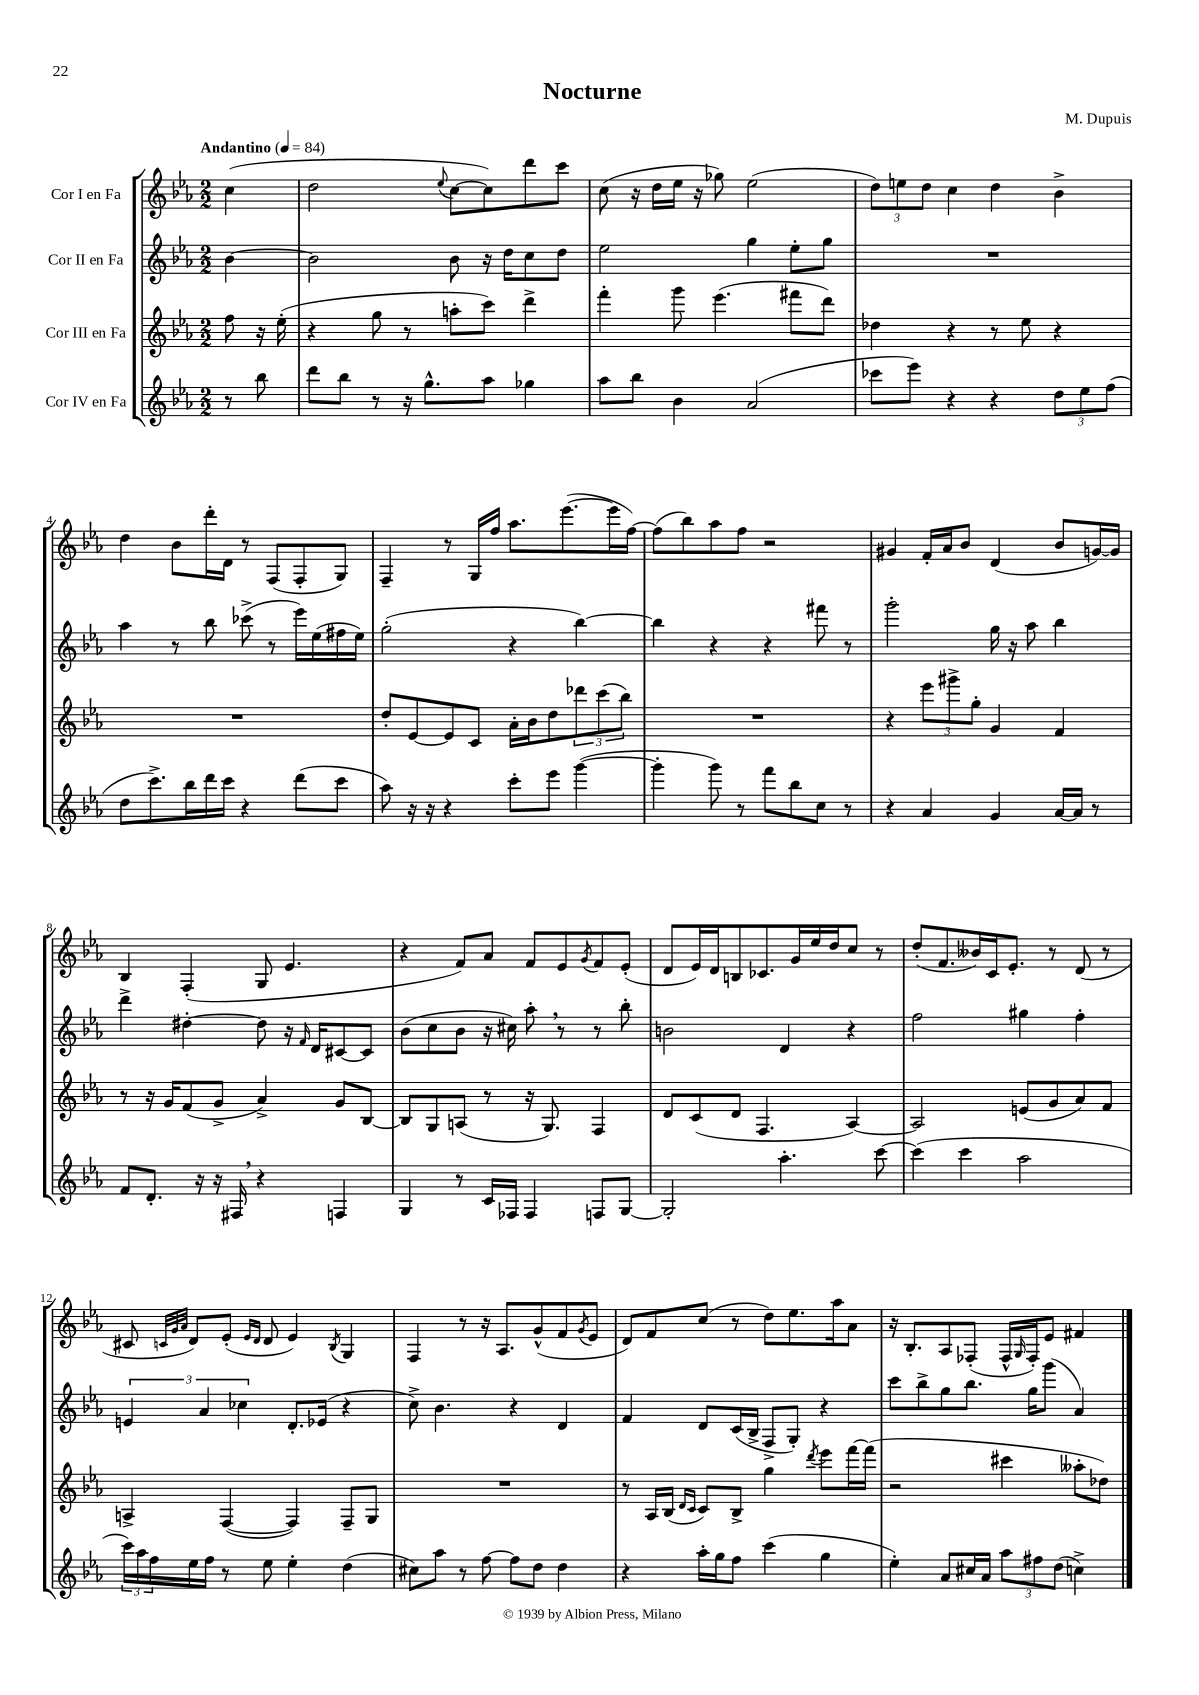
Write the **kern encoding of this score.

**kern	**kern	**kern	**kern
*part4	*part3	*part2	*part1
*staff4	*staff3	*staff2	*staff1
*I"Cor IV en Fa	*I"Cor III en Fa	*I"Cor II en Fa	*I"Cor I en Fa
*clefG2	*clefG2	*clefG2	*clefG2
*k[b-e-a-]	*k[b-e-a-]	*k[b-e-a-]	*k[b-e-a-]
*M2/2	*M2/2	*M2/2	*M2/2
*MM84	*MM84	*MM84	*MM84
=	=	=	=
!	!	!	!LO:TX:a:B:t=Andantino
8r	8ff\	[4b-\	(4cc\
8bb-\	16r	.	.
.	(16ee-'\	.	.
=1	=1	=1	=1
8ddd\L	4r	2b-\]	2dd\
8bb-\J	.	.	.
8r	8gg\	.	.
16r	8r	.	.
8.gg^^\L	.	.	.
.	.	.	8qqee-/
.	8aan'\L	8b-\	[8cc\L
8aa-\J	8ccc\J)	16r	8cc\])
.	.	16dd\KL	.
4gg-X\	4ddd^\	8cc\	8ddd\
.	.	8dd\J	8ccc\J
=2	=2	=2	=2
8aa-\L	4fff'\	2ee-\	(8cc\
8bb-\J	.	.	16r
.	.	.	16dd\LL
4b-\	8ggg\	.	16ee-\JJ
.	.	.	16r
.	(4.eee-\	.	8gg-X\)
(2a-/	.	4gg\	(2ee-\
.	8fff#X\L	8ee-'\L	.
.	8ddd\J)	8gg\J	.
=3	=3	=3	=3
8ccc-X\L	4dd-X\	1r	12dd\L)
.	.	.	12een\
8eee-\J)	.	.	.
.	.	.	12dd\J
4r	4r	.	4cc\
4r	8r	.	4dd\
.	8ee-\	.	.
12dd\L	4r	.	4b-^\
12ee-\	.	.	.
(12ff\J	.	.	.
!!LO:LB:g=z
=4	=4	=4	=4
8dd\L	1r	4aa-\	4dd\
8.ccc^\)	.	.	.
.	.	8r	8b-\L
16bb-\L	.	.	.
16ddd\	.	8bb-\	16ddd'\L
16ccc\JJ	.	.	16d\JJ
4r	.	(8ccc-X^\	8r
.	.	8r	(8F/L
(8ddd\L	.	16eee-\LL)	8F'/
.	.	(16ee-\	.
8ccc\J	.	16ff#X\	8G/J)
.	.	16ee-\JJ)	.
=5	=5	=5	=5
8aa-\)	8dd'/L	(2gg'\	4F~/
16r	[8e-/	.	.
16r	.	.	.
4r	8e-/]	.	8r
.	8c/J	.	16G/LL
.	.	.	16ff/JJ
8ccc'\L	16a-'\LL	4r	8.aa-\L
.	16b-\J	.	.
8eee-\J	8dd\	.	.
.	.	.	([8.eee-\
([4ggg\	12ddd-X\	[4bb-\)	.
.	(12ccc\	.	.
.	.	.	16eee-\L]
.	12bb-\J)	.	.
.	.	.	[16ff\JJ)
=6	=6	=6	=6
4ggg'\]	1r	4bb-\]	(8ff\L]
.	.	.	8bb-\)
8ggg\)	.	4r	8aa-\
8r	.	.	8ff\J
8fff\L	.	4r	2r
8bb-\	.	.	.
8cc\J	.	8fff#X\	.
8r	.	8r	.
=7	=7	=7	=7
4r	4r	2ggg'\	4g#X/
4a-/	12eee-\L	.	16f'/LL
.	.	.	16a-/J
.	12ggg#X^\	.	.
.	.	.	8b-/J
.	12gg'\J	.	.
4g/	4g/	16gg\	(4d/
.	.	16r	.
.	.	8aa-\	.
[16a-/LL	4f/	4bb-\	8b-/L
16a-/JJ]	.	.	.
8r	.	.	[16gn/L)
.	.	.	16g/JJ]
!!LO:LB:g=z
=8	=8	=8	=8
8f/L	8r	4ddd^\	4B-/
8.d'/J	16r	.	.
.	16g/KL	.	.
.	(8f/	[4dd#X'\	(4F'/
16r	.	.	.
16r	8g^/J	.	.
16F#X,/	.	.	.
4r	4a-^/)	8dd#\]	8G/
.	.	16r	4.e-/
.	.	16qqf/	.
.	.	16d/KL	.
4Fn/	8g/L	[8c#X/	.
.	[8B-/J	8c#/J]	.
=9	=9	=9	=9
4G/	8B-/L]	(8b-\L	4r
.	8G/	8cc\	.
8r	(8An/J	8b-\J	8f/L)
16c/LL	8r	16r	8a-/J
16F-X/JJ	.	16cc#X\)	.
4F-/	16r	8aa-',\	8f/L
.	8.G/)	.	.
.	.	8r	8e-/
.	.	.	8qg/
8Fn/L	4F/	8r	8f/
[8G/J	.	8bb-'\	(8e-'/J
=10	=10	=10	=10
2G'/]	8d/L	2bn\	8d/L
.	(8c/	.	16e-/L)
.	.	.	16d/J
.	8d/J	.	8Bn/
.	4.F/	.	8.c-X/
4.aa-'\	.	4d/	.
.	.	.	16g/L
.	.	.	16ee-/
.	.	.	16dd/J
.	[4A-/)	4r	8cc/J
[8ccc\	.	.	8r
=11	=11	=11	=11
(4ccc\]	2A-/]	2ff\	(8dd'/L
.	.	.	8.f/
4ccc\	.	.	.
.	.	.	16b--X/L)
.	.	.	16c/J
.	.	.	8.e-'/J
2aa-\	(8en/L	4gg#X\	.
.	8g/	.	8r
.	8a-/)	4ff'\	(8d/
.	8f/J	.	8r
!!LO:LB:g=z
=12	=12	=12	=12
24ccc\LL)	4An^/	6en/	8c#X/
24aa-\	.	.	.
24ff\	.	.	.
.	.	.	32qqcn/LLL
.	.	.	32qqg/
.	.	.	32qqa-/JJJ
16ee-\	.	.	8d/L)
.	.	6a-/	.
16ff\JJ	.	.	.
8r	([4F/	.	(8e-'/J
.	.	6cc-X\	.
.	.	.	16qqe-/LL
.	.	.	16qqd/JJ
8ee-\	.	.	8d/
4ee-'\	4F/])	8.d'/L	4e-/)
.	.	(16e-X/Jk	.
.	.	.	8qB-/
(4dd\	8F~/L	4r	4G/
.	8G/J	.	.
=13	=13	=13	=13
8cc#X\L)	1r	8cc^\)	4F/
8aa-\J	.	4.b-\	.
8r	.	.	8r
[8ff\	.	.	16r
.	.	.	8.A-/L
8ff\L]	.	4r	.
8dd\J	.	.	(8g^^/
4dd\	.	4d/	8f/
.	.	.	8qg/
.	.	.	8e-/J
=14	=14	=14	=14
4r	8r	4f/	8d/L)
.	16A-/LL	.	8f/
.	(16B-/JJ	.	.
.	16qqd/LL	.	.
.	16qqc/JJ	.	.
16aa-'\LL	8c/L)	8d/L	(8cc/J
16gg\J	.	.	.
8ff\J	8B-^/J	(16c/L	8r
.	.	16B-^/JJ	.
(4ccc\	4gg\	8F^/L	8dd\L)
.	.	8G'/J)	8.ee-\
.	8qddd/	.	.
4gg\	8eee-\L	4r	.
.	.	.	16aa-\k
.	[16fff\L	.	8a-\J
.	(16fff\JJ]	.	.
=15	=15	=15	=15
4ee-'\)	2r	8ccc\L	16r
.	.	.	8.B-'/L
.	.	8bb-^\	.
8a-/L	.	8gg\	8A-/
16cc#X/L	.	8.bb-\J	(8F-X'/J
16a-/JJ	.	.	.
12aa-\L	4ccc#X\	.	16F-^^/LL
.	.	.	16qqG/
.	.	16gg\KL	16F-'/J)
12ff#X\	.	.	.
.	.	(8ggg\J	8e-/J
(12dd\J	.	.	.
4ccn^\)	8aa--X'\L	4a-/)	4f#X/
.	8dd-X\J)	.	.
==	==	==	==
*-	*-	*-	*-
